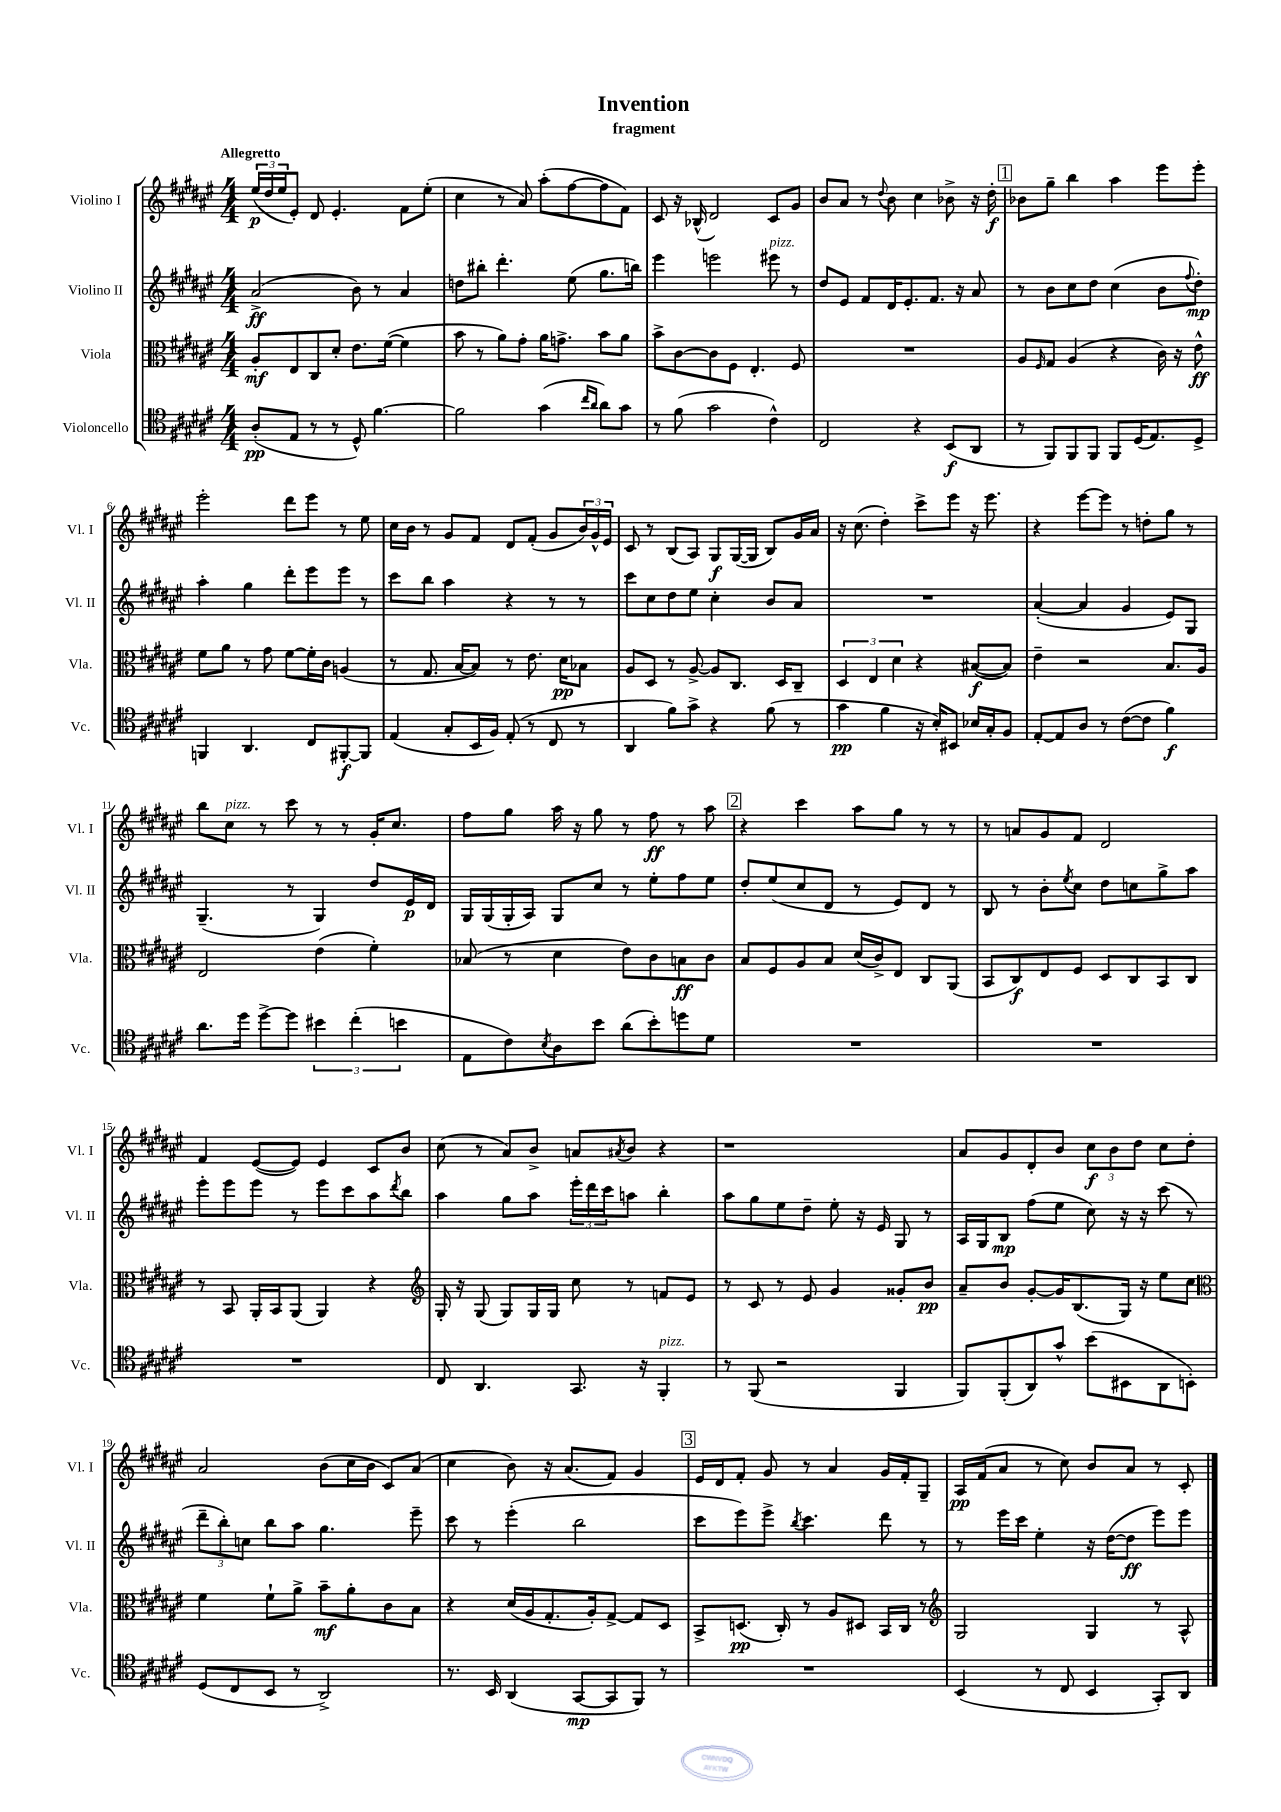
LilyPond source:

\header { title = "Invention" subtitle = "fragment" }
<<
\new StaffGroup <<
\new Staff = "s0" \with { instrumentName = "Violino I" shortInstrumentName = "Vl. I" } {
    \clef treble \key fis \major \numericTimeSignature \time 4/4 \tempo "Allegretto"
    \tuplet 3/2 { eis''16\p( dis''16 eis''16 } eis'8-.) dis'8 eis'4.-. fis'8 eis''8-.( |
    cis''4 r8 ais'8) ais''8-.( fis''8~ fis''8 fis'8) |
    cis'8 r16 bes16-^( dis'2) cis'8 gis'8 |
    b'8 ais'8 r8 \appoggiatura { dis''8 } b'8 cis''4 bes'8-> r16 dis''16-.\f |
    \mark \markup { \box "1" } bes'8 gis''8-- b''4 ais''4 eis'''8 eis'''8-. |
    eis'''2-. dis'''8 eis'''8 r8 eis''8 |
    cis''16 b'16 r8 gis'8 fis'8 dis'8 fis'8-.( gis'8 \tuplet 3/2 { b'16) gis'16-^ eis'16 } |
    cis'8 r8 b8( ais8) gis8\f gis16~( gis16 b8) gis'16 ais'16 |
    r16 cis''8.( dis''4-.) cis'''8-> eis'''8 r16 eis'''8. |
    r4 eis'''8~ eis'''8 r8 d''8-. gis''8 r8 |
    b''8 cis''8^\markup { \italic "pizz." } r8 cis'''8 r8 r8 gis'16-. cis''8. |
    fis''8 gis''8 ais''16 r16 gis''8 r8 fis''8\ff r8 ais''8 |
    \mark \markup { \box "2" } r4 cis'''4 ais''8 gis''8 r8 r8 |
    r8 a'8 gis'8 fis'8 dis'2 |
    fis'4 eis'8~( eis'8) eis'4 cis'8 b'8 |
    cis''8( r8 ais'8) b'8-> a'8 \acciaccatura { ais'8 } b'8 r4 |
    r1 |
    ais'8 gis'8 dis'8-. b'8 \tuplet 3/2 { cis''8\f b'8 dis''8 } cis''8 dis''8-. |
    ais'2 b'8( cis''16 b'16 cis'8) ais'8( |
    cis''4 b'8) r16 ais'8.( fis'8) gis'4 |
    \mark \markup { \box "3" } eis'16 dis'16 fis'8-. gis'8 r8 ais'4 gis'16 fis'16-. gis8-- |
    ais16\pp fis'16( ais'8 r8 cis''8) b'8 ais'8 r8 cis'8-. \bar "|." |
}
\new Staff = "s1" \with { instrumentName = "Violino II" shortInstrumentName = "Vl. II" } {
    \clef treble \key fis \major \numericTimeSignature \time 4/4
    ais'2->\ff( b'8) r8 ais'4 |
    d''8 bis''8-. dis'''4.-. eis''8( gis''8. b''16) |
    eis'''4 e'''2 eis'''8^\markup { \italic "pizz." } r8 |
    dis''8 eis'8 fis'8 dis'16 eis'8.-. fis'8. r16 ais'8 |
    \mark \markup { \box "1" } r8 b'8 cis''8 dis''8 cis''4( b'8 \appoggiatura { fis''8 } dis''8-.\mp) |
    ais''4-. gis''4 dis'''8-. eis'''8 eis'''8 r8 |
    cis'''8 b''8 ais''4 r4 r8 r8 |
    cis'''8 cis''8 dis''8 eis''8 cis''4-. b'8 ais'8 |
    R1 |
    ais'4~-.( ais'4 gis'4 eis'8) gis8 |
    gis4.--( r8 gis4) dis''8 eis'16\p dis'16 |
    gis16 gis16( gis16-. ais16) gis8 cis''8 r8 eis''8-. fis''8 eis''8 |
    \mark \markup { \box "2" } dis''8-. eis''8( cis''8 dis'8 r8 eis'8) dis'8 r8 |
    b8 r8 b'8-. \acciaccatura { eis''8 } cis''8 dis''8 c''8 gis''8-> ais''8 |
    eis'''8-. eis'''8 eis'''8 r8 eis'''8 cis'''8 ais''8 \acciaccatura { dis'''8 } b''8 |
    ais''4 gis''8 ais''8 \tuplet 3/2 { eis'''16-. dis'''16 cis'''16 } a''8 b''4-. |
    ais''8 gis''8 eis''8 dis''8-- eis''8-. r16 eis'16 gis8 r8 |
    ais16 gis16 b8\mp fis''8( eis''8 cis''8) r16 r16 cis'''8( r8 |
    \tuplet 3/2 { dis'''8-- b''8-.) c''8 } b''8 ais''8 gis''4. eis'''8-- |
    cis'''8 r8 eis'''4-.( b''2 |
    \mark \markup { \box "3" } cis'''8 eis'''8) eis'''8-> \acciaccatura { b''8 } cis'''4. dis'''8 r8 |
    r8 eis'''16 cis'''16 eis''4-. r16 dis''16~( dis''8\ff eis'''8) eis'''8 \bar "|." |
}
\new Staff = "s2" \with { instrumentName = "Viola" shortInstrumentName = "Vla." } {
    \clef alto \key fis \major \numericTimeSignature \time 4/4
    ais8-.\mf eis8 cis8 dis'8-. eis'8. fis'16~( fis'4 |
    b'8 r8 ais'8) gis'8-. ais'16 g'8.-> b'8 ais'8 |
    b'8-> cis'8~ cis'8 fis8 eis4.-. fis8 |
    R1 |
    \mark \markup { \box "1" } ais8 \grace { fis16 } gis8 ais4( r4 cis'16) r16 eis'8-^\ff |
    fis'8 ais'8 r8 gis'8 fis'8~ fis'16-. cis'16 a4( |
    r8 gis8. b16~ b8) r8 eis'8. dis'16\pp bes8 |
    ais8 dis8 r8 ais8~-> ais8 cis8. dis16 cis8-- |
    \tuplet 3/2 { dis4 eis4 dis'4 } r4 bis8~\f( bis8) |
    eis'4-- r2 b8. ais16 |
    eis2 eis'4( fis'4-.) |
    bes8( r8 dis'4 eis'8) cis'8 b8\ff cis'8 |
    \mark \markup { \box "2" } b8 fis8 ais8 b8 dis'16( cis'16->) eis8 cis8 ais,8( |
    b,8 cis8\f) eis8 fis8 dis8 cis8 b,8 cis8 |
    r8 b,8 ais,16-. b,16 ais,8( ais,4) r4 |
    \clef treble gis16-. r16 gis8( gis8) gis16 gis16 cis''8 r8 f'8 eis'8 |
    r8 cis'8 r8 eis'8 gis'4 gisis'8-. b'8\pp |
    ais'8-- b'8 gis'8~-. gis'16 b8.( gis16) r16 eis''8 cis''8 |
    \clef alto fis'4 fis'8-! ais'8-> b'8--\mf ais'8-. cis'8 b8 |
    r4 dis'16( ais16 gis8.-. ais16-.) gis8~-> gis8 dis8 |
    \mark \markup { \box "3" } b,8-> d8.\pp( cis16-.) r8 ais8 dis8 b,16 cis16 r8 |
    \clef treble gis2 gis4 r8 ais8-^ \bar "|." |
}
\new Staff = "s3" \with { instrumentName = "Violoncello" shortInstrumentName = "Vc." } {
    \clef tenor \key fis \major \numericTimeSignature \time 4/4
    ais8-.\pp( eis8 r8 r8 dis8-^) fis'4.~ |
    fis'2 gis'4( \grace { cis''16 ais'16 } ais'8) gis'8 |
    r8 fis'8( gis'2 cis'4-^) |
    cis2 r4 b,8\f( ais,8 |
    \mark \markup { \box "1" } r8 fis,8) fis,8 fis,8 fis,8 dis16( eis8.) dis8-> |
    f,4 ais,4. cis8 fis,8~-.\f fis,8 |
    eis4( gis8-. b,16 fis16) eis8-.( r8 cis8 r8 |
    ais,4 fis'8) gis'8-> r4 fis'8( r8 |
    gis'4\pp fis'4 r16 b16-.) bis,8 bes16 gis16-. fis8 |
    eis8~-. eis8 ais8 r8 cis'8~( cis'8 fis'4\f) |
    ais'8. dis''16 dis''8~-> dis''8 \tuplet 3/2 { bis'4 cis''4-.( b'4 } |
    eis8 cis'8) \acciaccatura { b8 } ais8 b'8 ais'8( b'8-.) d''8 dis'8 |
    \mark \markup { \box "2" } R1 |
    R1 |
    R1 |
    cis8 ais,4. gis,8. r16 fis,4-.^\markup { \italic "pizz." } |
    r8 fis,8( r2 fis,4 |
    fis,8) fis,8-.( ais,8) gis'8-^ b'8( bis,8 ais,8 b,8-.) |
    dis8( cis8 b,8 r8 ais,2->) |
    r8. b,16 ais,4( gis,8~\mp gis,8 fis,8) r8 |
    \mark \markup { \box "3" } R1 |
    b,4( r8 cis8 b,4 gis,8-.) ais,8 \bar "|." |
}
>>
>>
